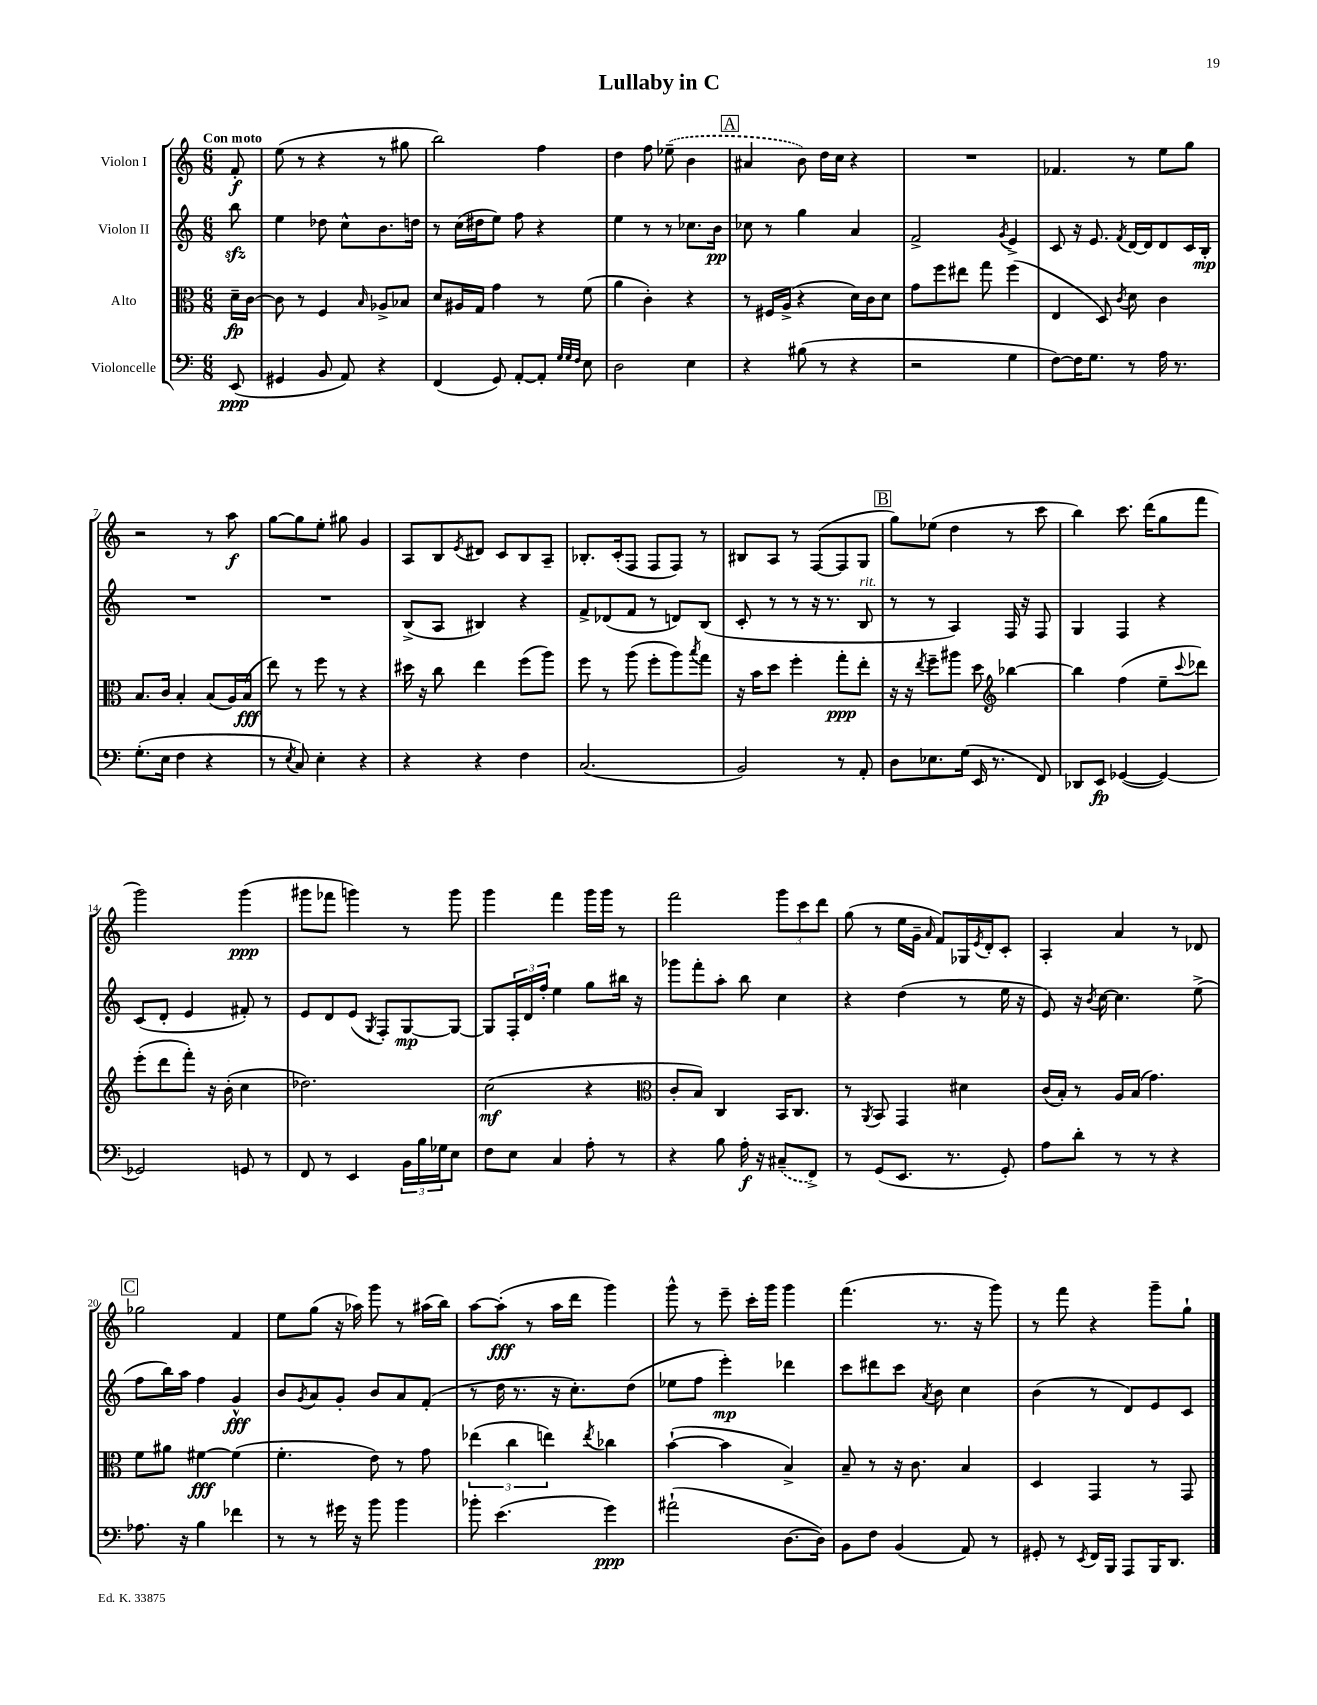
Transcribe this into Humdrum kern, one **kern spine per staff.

**kern	**kern	**kern	**kern
*staff4	*staff3	*staff2	*staff1
*clefF4	*clefC3	*clefG2	*clefG2
*k[]	*k[]	*k[]	*k[]
*M6/8	*M6/8	*M6/8	*M6/8
(8EE/	16d~\LL	8bb\	8f'/
.	[16c\JJ	.	.
=	=	=	=
4GG#/	8c\]	4ee\	(8ee\
.	8r	.	8r
8BB/	4F/	8dd-\	4r
8AA/)	.	8cc^^\L	.
.	16qqB/	.	.
4r	8A-^/L	8.b\	8r
.	8B-/J	.	8gg#\
.	.	16dd\Jk	.
=	=	=	=
(4FF/	8d/L	8r	2bb\)
.	16A#/L	(16cc\LL	.
.	16G/JJ	16dd#\J	.
8GG/)	4g\	8ee\J)	.
[8AA'/L	.	8ff\	.
8AA'/]J	8r	4r	4ff\
32qqG/LLL	.	.	.
32qqG/	.	.	.
32qqF/JJJ	.	.	.
8E\	(8f\	.	.
=	=	=	=
2D\	4a\	4ee\	4dd\
.	4c'\)	8r	8ff\
.	.	8r	(8ee-~\
4E\	4r	8.cc-\L	4b\
.	.	16b\Jk	.
=	=	=	=
4r	8r	8cc-\	4a#/
.	16F#/LL	8r	.
.	(16A^/JJ	.	.
(8B#\	4r	4gg\	8b\)
8r	.	.	16dd\LL
.	.	.	16cc\JJ
4r	16d\LL)	4a/	4r
.	16c\J	.	.
.	8d\J	.	.
=	=	=	=
2r	8g\L	2f^/	2.r
.	8ff\	.	.
.	8ee#\J	.	.
.	8gg\	.	.
.	.	8qg/	.
4G\	(4ff\	4e^/	.
=	=	=	=
[8F\L)	4E/	8c/	4.f-/
16F\]K	.	16r	.
8.G\J	.	8.e/	.
.	8D/)	.	.
.	8qc/	8qf/	.
8r	8d\	[16d/LL	8r
.	.	16d/]J	.
16A\	4c\	8d/	8ee\L
8.r	.	.	.
.	.	16c/L	8gg\J
.	.	16B'/JJ	.
=	=	=	=
(8.G'\L	8.B/L	2.r	2r
16E\Jk	16c/Jk	.	.
4F\	4B'/	.	.
4r	(8B/L	.	8r
.	16A/L)	.	8aa\
.	(16B/JJ	.	.
=	=	=	=
8r	8ee\)	2.r	[8gg\L
8qE/	.	.	.
8C/)	8r	.	8gg\]
4E'\	8ff\	.	8ee'\J
.	8r	.	8gg#\
4r	4r	.	4g/
=	=	=	=
4r	16dd#\	(8B^/L	8A/L
.	16r	.	.
.	8cc\	8A/J	8B/
.	.	.	8qe/
4r	4ee\	4B#/)	8d#/J
.	.	.	8c/L
4F\	(8ff\L	4r	8B/
.	8aa\J)	.	8A~/J
=	=	=	=
(2.C/	8ff\	8f^/L	8.B-'/L
.	8r	(8d-/	.
.	.	.	(16c'/k
.	(8aa\	8f/J	8F/J
.	8ff'\L	8r	8F/L
.	8aa\)	8d/L)	8F/J)
.	8qbb/	.	.
.	8gg\J	(8B/J	8r
=	=	=	=
2BB/)	16r	8c'/	8B#/L
.	16b\LK	.	.
.	8dd\J	8r	8A/J
.	4ff'\	8r	8r
.	.	16r	([8F/L
.	.	8.r	.
8r	8gg'\L	.	8F/]
8AA'/	8ee'\J	8B/	8G/J
=	=	=	=
8D\L	16r	8r	8gg\L)
.	16r	.	.
.	8qee/	.	.
8.E-\	8ff~\L	8r	(8ee-\J
.	8aa#\J	4A/)	4dd\
(16G\Jk	.	.	.
16EE/	8dd\	.	.
8.r	.	.	.
*	*clefG2	*	*
.	[4bb-\	16F/	8r
.	.	16r	.
8FF/)	.	8F/	8ccc\
=	=	=	=
8DD-/L	4bb-\]	4G/	4bb\)
8EE/J	.	.	.
([4GG-/	(4ff\	4F/	8.ccc\
.	.	.	(16ddd\LK
4GG-/_)	8ee~\L	4r	8gg\
.	8qqccc/	.	.
.	8ddd-\J)	.	8fff\J
=	=	=	=
2GG-/]	(8eee'\L	(8c/L	2ggg\)
.	8ddd\	8d'/J	.
.	8fff'\J)	4e/	.
.	16r	.	.
.	(16b'\	.	.
8GG/	4cc\	8f#'/)	(4ggg\
8r	.	8r	.
=	=	=	=
8FF/	2.dd-\)	8e/L	8ggg#\L
8r	.	8d/	8fff-\J
4EE/	.	(8e/J	4ggg\)
.	.	8qG/	.
.	.	8F'/L)	.
24BB\LL	.	[8G/	8r
24B\	.	.	.
24G-\J	.	.	.
8E\J	.	8G/_J	8ggg\
=	=	=	=
8F\L	(2cc\	8G/]L	4ggg\
8E\J	.	24F'/L	.
.	.	24d/	.
.	.	24ff'/JJ	.
4C/	.	4ee\	4fff\
8A'\	4r	8gg\L	16ggg\LL
.	.	.	16ggg\JJ
8r	.	16bb#\Jk	8r
.	.	16r	.
=	=	=	=
*	*clefC3	*	*
4r	8c'/L	8ggg-\L	2fff\
.	8B/J)	8fff'\	.
8B\	4C/	8aa'\J	.
16A'\	.	8bb\	.
16r	.	.	.
(8C#~/L	16BB/LK	4cc\	12ggg\L
.	8.C/J	.	.
.	.	.	12ccc\
8FF^/J)	.	.	.
.	.	.	12ddd\J
=	=	=	=
8r	8r	4r	(8gg\
.	8qAA/	.	.
(8GG/L	8BB/	.	8r
8.EE/J	4GG/	(4dd\	16ee\LL
.	.	.	16g~\JJ
.	.	.	16qqa/
.	.	.	8f/L)
8.r	.	.	.
.	4d#\	8r	16G-/L
.	.	.	8qe/
.	.	.	16d'/J
8GG'/)	.	16ee\	8c'/J
.	.	16r	.
=	=	=	=
8A\L	(16c/LL	8e/)	4A'/
.	16B'/JJ)	.	.
8d'\J	8r	16r	.
.	.	8qb/	.
.	.	[16cc\	.
8r	16A/LL	4.cc\]	4a/
.	(16B/JJ	.	.
8r	4.g\)	.	.
4r	.	.	8r
.	.	(8ee^\	8d-/
=	=	=	=
8.A-\	8f\L	8ff\L	2gg-\
.	8a#\J	16bb\L)	.
16r	.	16aa\JJ	.
4B\	[4f#\	4ff\	.
4f-\	(4f#\]	4g^^/	4f/
=	=	=	=
8r	4.f'\	8b/L	8ee\L
.	.	8qg/	.
8r	.	8a/	(8gg\J
16g#\	.	8g'/J	16r
16r	.	.	16aa-\)
8b\	8e\)	8b/L	8ggg\
4b\	8r	8a/	8r
.	8g\	(8f'/J	(16aa#\LL
.	.	.	16bb\JJ)
=	=	=	=
8b-'\	(6ee-\	8r	[8aa\L
(4.e\	.	16dd\	(8aa'\]J
.	6cc\	.	.
.	.	8.r	.
.	.	.	8r
.	6ee\)	.	.
.	.	16r	16aa\LL
.	.	8.cc'\L)	16ddd\JJ
.	8qee/	.	.
4g\)	4cc-\	.	4ggg\)
.	.	(8dd\J	.
=	=	=	=
(2a#`\	([4b`\	8ee-\L	8ggg^^\
.	.	8ff\J	8r
.	4b\]	4eee'\)	8eee~\
.	.	.	16ccc'\LL
.	.	.	16ggg\JJ
[8.D\L	4B^/)	4ddd-\	4ggg\
16D\]Jk)	.	.	.
=	=	=	=
8BB\L	8B~/	8ccc\L	(4.fff\
8F\J	8r	8ddd#\	.
(4BB/	16r	8ccc\J	.
.	8.c\	.	.
.	.	8qa/	.
.	.	8b\	8.r
8AA/)	4B/	4cc\	.
.	.	.	16r
8r	.	.	8ggg\)
=	=	=	=
8GG#'/	4D/	(4b\	8r
8r	.	.	8fff\
8qEE/	.	.	.
16FF/LL	4GG/	8r	4r
16BBB/JJ	.	.	.
8AAA/L	.	8d/L)	.
16BBB/K	8r	8e/	8ggg~\L
8.DD/J	.	.	.
.	8GG/	8c/J	8gg`\J
==	==	==	==
*-	*-	*-	*-
